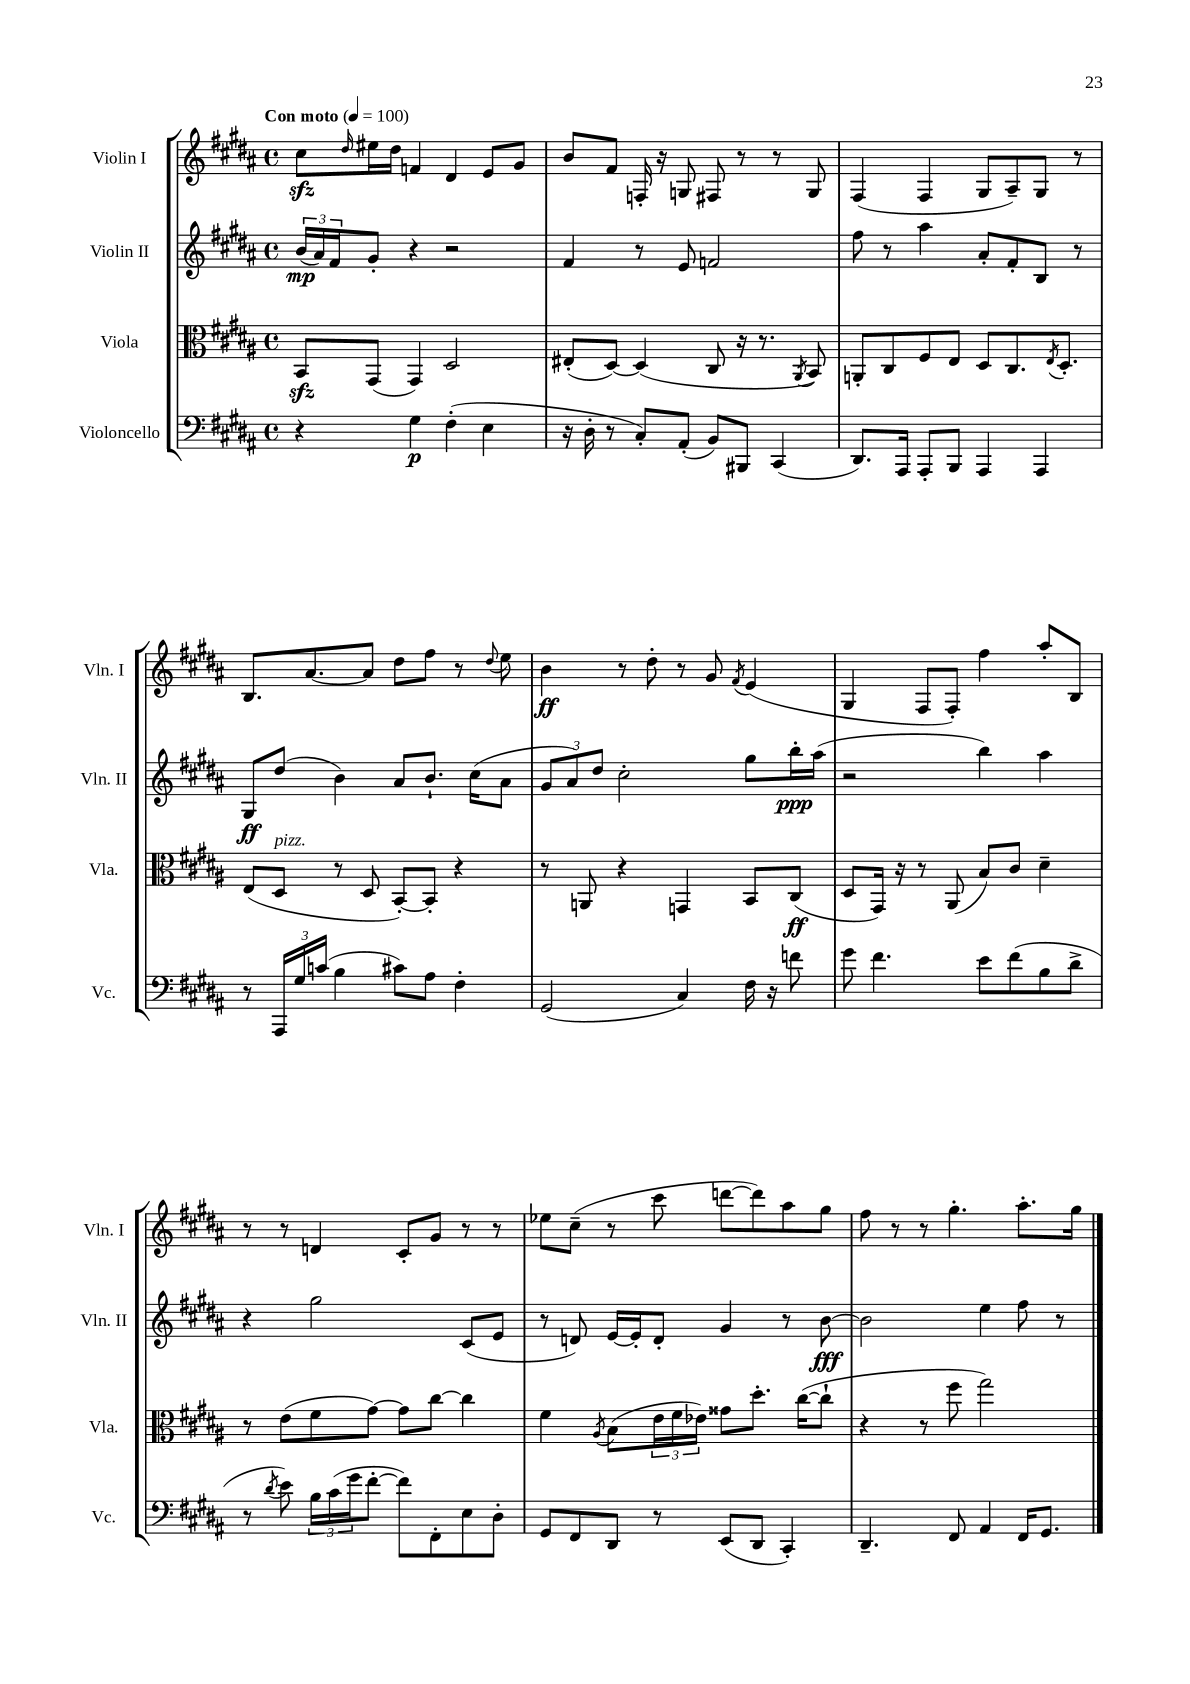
<<
\new StaffGroup <<
\new Staff = "s0" \with { instrumentName = "Violin I" shortInstrumentName = "Vln. I" } {
    \clef treble \key b \major \defaultTimeSignature \time 4/4 \tempo "Con moto" 4 = 100
    cis''8\sfz \grace { dis''16 } eis''16 dis''16 f'4 dis'4 e'8 gis'8 |
    b'8 fis'8 f16-. r16 g8 fis8 r8 r8 g8 |
    fis4( fis4 gis8 ais8--) gis8 r8 |
    b8. ais'8.~ ais'8 dis''8 fis''8 r8 \appoggiatura { dis''8 } e''8 |
    b'4\ff r8 dis''8-. r8 gis'8 \acciaccatura { fis'8 } e'4( |
    gis4 fis8 fis8-.) fis''4 ais''8-. b8 |
    r8 r8 d'4 cis'8-. gis'8 r8 r8 |
    ees''8 cis''8--( r8 cis'''8 d'''8~ d'''8) ais''8 gis''8 |
    fis''8 r8 r8 gis''4.-. ais''8.-. gis''16 \bar "|." |
}
\new Staff = "s1" \with { instrumentName = "Violin II" shortInstrumentName = "Vln. II" } {
    \clef treble \key b \major \defaultTimeSignature \time 4/4
    \tuplet 3/2 { b'16\mp( ais'16) fis'16 } gis'8-. r4 r2 |
    fis'4 r8 e'8 f'2 |
    fis''8 r8 ais''4 ais'8-. fis'8-. b8 r8 |
    gis8\ff dis''8( b'4) ais'8 b'8.-! cis''16( ais'8 |
    \tuplet 3/2 { gis'8 ais'8) dis''8 } cis''2-. gis''8 b''16-.\ppp ais''16( |
    r2 b''4) ais''4 |
    r4 gis''2 cis'8( e'8 |
    r8 d'8) e'16~ e'16-. d'8-. gis'4 r8 b'8~\fff |
    b'2 e''4 fis''8 r8 \bar "|." |
}
\new Staff = "s2" \with { instrumentName = "Viola" shortInstrumentName = "Vla." } {
    \clef alto \key b \major \defaultTimeSignature \time 4/4
    b,8\sfz gis,8( gis,4) dis2 |
    eis8-.( dis8~) dis4( cis8 r16 r8. \acciaccatura { ais,8 } b,8) |
    a,8-. cis8 fis8 e8 dis8 cis8. \acciaccatura { e8 } dis8.-. |
    e8( dis8^\markup { \italic "pizz." } r8 dis8 b,8~-.) b,8-. r4 |
    r8 a,8 r4 g,4 b,8 cis8\ff( |
    dis8 gis,16) r16 r8 ais,8( b8) cis'8 dis'4-- |
    r8 e'8( fis'8 gis'8~) gis'8 cis''8~ cis''4 |
    fis'4 \acciaccatura { ais8 } b8( \tuplet 3/2 { e'16 fis'16 ees'16) } gisis'8 dis''8.-. cis''16~( cis''8-! |
    r4 r8 fis''8 gis''2) \bar "|." |
}
\new Staff = "s3" \with { instrumentName = "Violoncello" shortInstrumentName = "Vc." } {
    \clef bass \key b \major \defaultTimeSignature \time 4/4
    r4 gis4\p fis4-.( e4 |
    r16 dis16-. r8 cis8-.) ais,8-.( b,8) bis,,8 cis,4( |
    dis,8.) ais,,16 ais,,8-. b,,8 ais,,4 ais,,4 |
    r8 \tuplet 3/2 { ais,,16 gis16 c'16( } b4 cis'8) ais8 fis4-. |
    gis,2( cis4) fis16 r16 f'8 |
    gis'8 fis'4. e'8 fis'8( b8 dis'8-> |
    r8 \acciaccatura { dis'8 } e'8) \tuplet 3/2 { b16 cis'16( gis'16 } fis'8~-. fis'8) fis,8-. e8 dis8-. |
    gis,8 fis,8 dis,8 r8 e,8( dis,8 cis,4-.) |
    dis,4.-- fis,8 ais,4 fis,16 gis,8. \bar "|." |
}
>>
>>
\layout { \context { \Score \remove "Bar_number_engraver" } }
